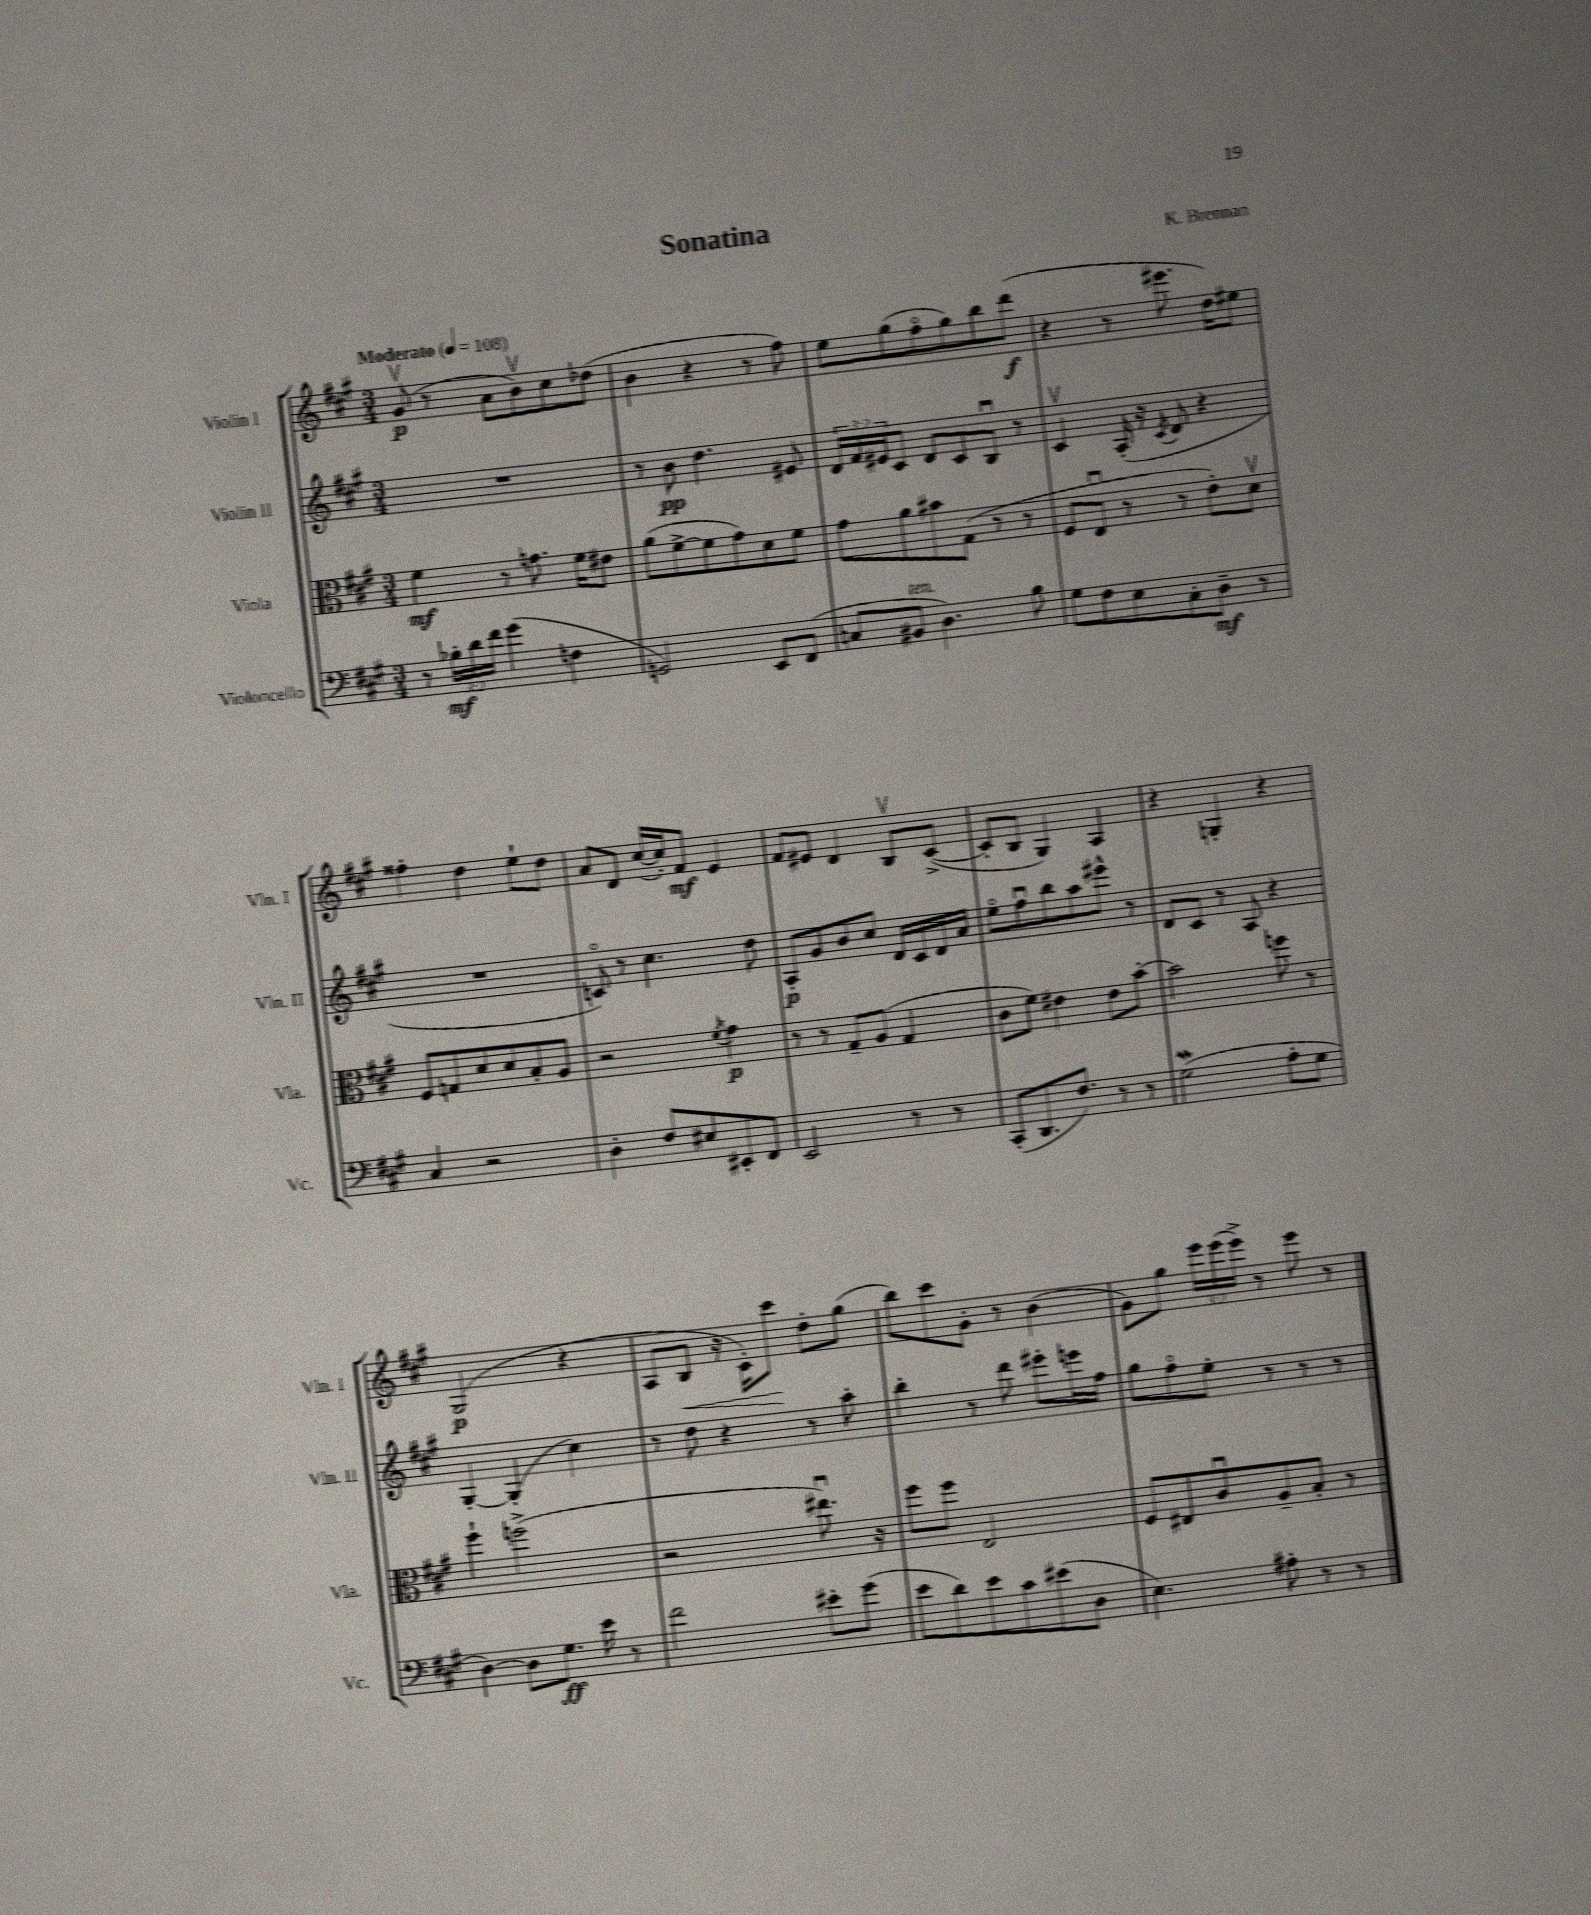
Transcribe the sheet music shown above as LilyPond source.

\header { title = "Sonatina" composer = "K. Brennan" }
<<
\new StaffGroup <<
\new Staff = "s0" \with { instrumentName = "Violin I" shortInstrumentName = "Vln. I" } {
    \clef treble \key a \major \numericTimeSignature \time 3/4 \override Staff.TupletNumber.text = #tuplet-number::calc-fraction-text \tempo "Moderato" 4 = 108
    gis'8\upbow\p( r8 a'8 b'8\upbow) cis''8 des''8( |
    b'4 r4 r8 fis''8) |
    e''8 gis''8( fis''8\flageolet gis''8) b''8 d'''8\f( |
    r4 r8 eis'''8. d''16) eis''8 |
    fisis''4-. d''4 e''8-! d''8 |
    a'8 d'8 cis''16~( cis''16-.) fis'8\mf e'4 |
    fis'8 eis'8 d'4 b8\upbow cis'8~->( |
    cis'8-. b8 gis4) a4 |
    r4 g4-. r4 |
    gis2\p( r4 |
    a8 b8\< r16 cis'16-.) cis'''8\! d''8-. gis''8( |
    b''8) cis'''8 gis'8-. r8 b'4( |
    gis'8) gis''8 \tuplet 3/2 { e'''16 e'''16( e'''16->) } r8 e'''8 r8 \bar "|." |
}
\new Staff = "s1" \with { instrumentName = "Violin II" shortInstrumentName = "Vln. II" } {
    \clef treble \key a \major \numericTimeSignature \time 3/4 \override Staff.TupletNumber.text = #tuplet-number::calc-fraction-text
    R2. |
    r8 b'8\pp d''4. eis'8 |
    \tuplet 3/2 { d'16 fis'16 eis'16 } cis'8 d'8 cis'8 b8\downbow r8 |
    cis'4\upbow a16-.( r16 \acciaccatura { cis'8 } d'8 r4 |
    R2. |
    c'8\flageolet) r8 cis''4. d''8 |
    a8-.\p gis'8 b'8 cis''8 d'16 cis'16 d'16 a'16 |
    e''8\flageolet fis''8\downbow b''8 a''8 eis'''8-^ r8 |
    d'8 cis'8 r8 a8 r4 |
    gis4~-. gis4-.( cis''4) |
    r8 d''8 r4 r8 a''8-. |
    b''4-. r8 d'''8 eis'''8-. e'''16 fis''16 |
    gis''8 fis''8\flageolet e''8-. r8 r8 r8 \bar "|." |
}
\new Staff = "s2" \with { instrumentName = "Viola" shortInstrumentName = "Vla." } {
    \clef alto \key a \major \numericTimeSignature \time 3/4
    fis'4\mf r8 g'8. fis'16 eis'8 |
    a'8( fis'8~-> fis'8 gis'8) d'8 fis'8 |
    gis'8 a'8 bis'8 gis8( r8 r8 |
    fis8 e8\downbow r8 r8 e'8-.) d'8\upbow |
    fis8 g8 d'8 d'8 b8-. a8 |
    r2 \acciaccatura { fis'8 } gis'4\p |
    r8 r8 gis8-- a8( gis4 |
    cis'8 fis'8) eis'4 eis'8 b'8~-. |
    b'2 f''8 r8 |
    fis''4-! f''2->( |
    r2 eis''8.\downbow) r16 |
    fis''8 fis''8 e2 |
    fis8 eis8 cis'8\downbow a8-- b8-. r8 \bar "|." |
}
\new Staff = "s3" \with { instrumentName = "Violoncello" shortInstrumentName = "Vc." } {
    \clef bass \key a \major \numericTimeSignature \time 3/4 \override Staff.TupletNumber.text = #tuplet-number::calc-fraction-text
    r8 \tuplet 3/2 { bes16-.\mf d'16 fis'16 } gis'4( f4 |
    g,2) e,8 fis,8( |
    c8 bis,8^\markup { \italic "ten." } d4.) b8 |
    gis8 fis8 e8 cis8-. d8--\mf r8 |
    cis4 r2 |
    d4-. fis8 eis8 eis,8-. fis,8 |
    e,2 r8 r8 |
    cis,8-.( d,8. fis8.) r8 r8 |
    gis2\mordent( a8-. gis8 |
    d4~) d8 gis8.\ff e'16 r8 |
    fis'2 eis'8-. gis'8( |
    e'8 d'8) e'8 cis'8 eis'8( d8 |
    e4.) ais8-. r8 r8 \bar "|." |
}
>>
>>
\layout { \context { \Score \remove "Bar_number_engraver" } }
